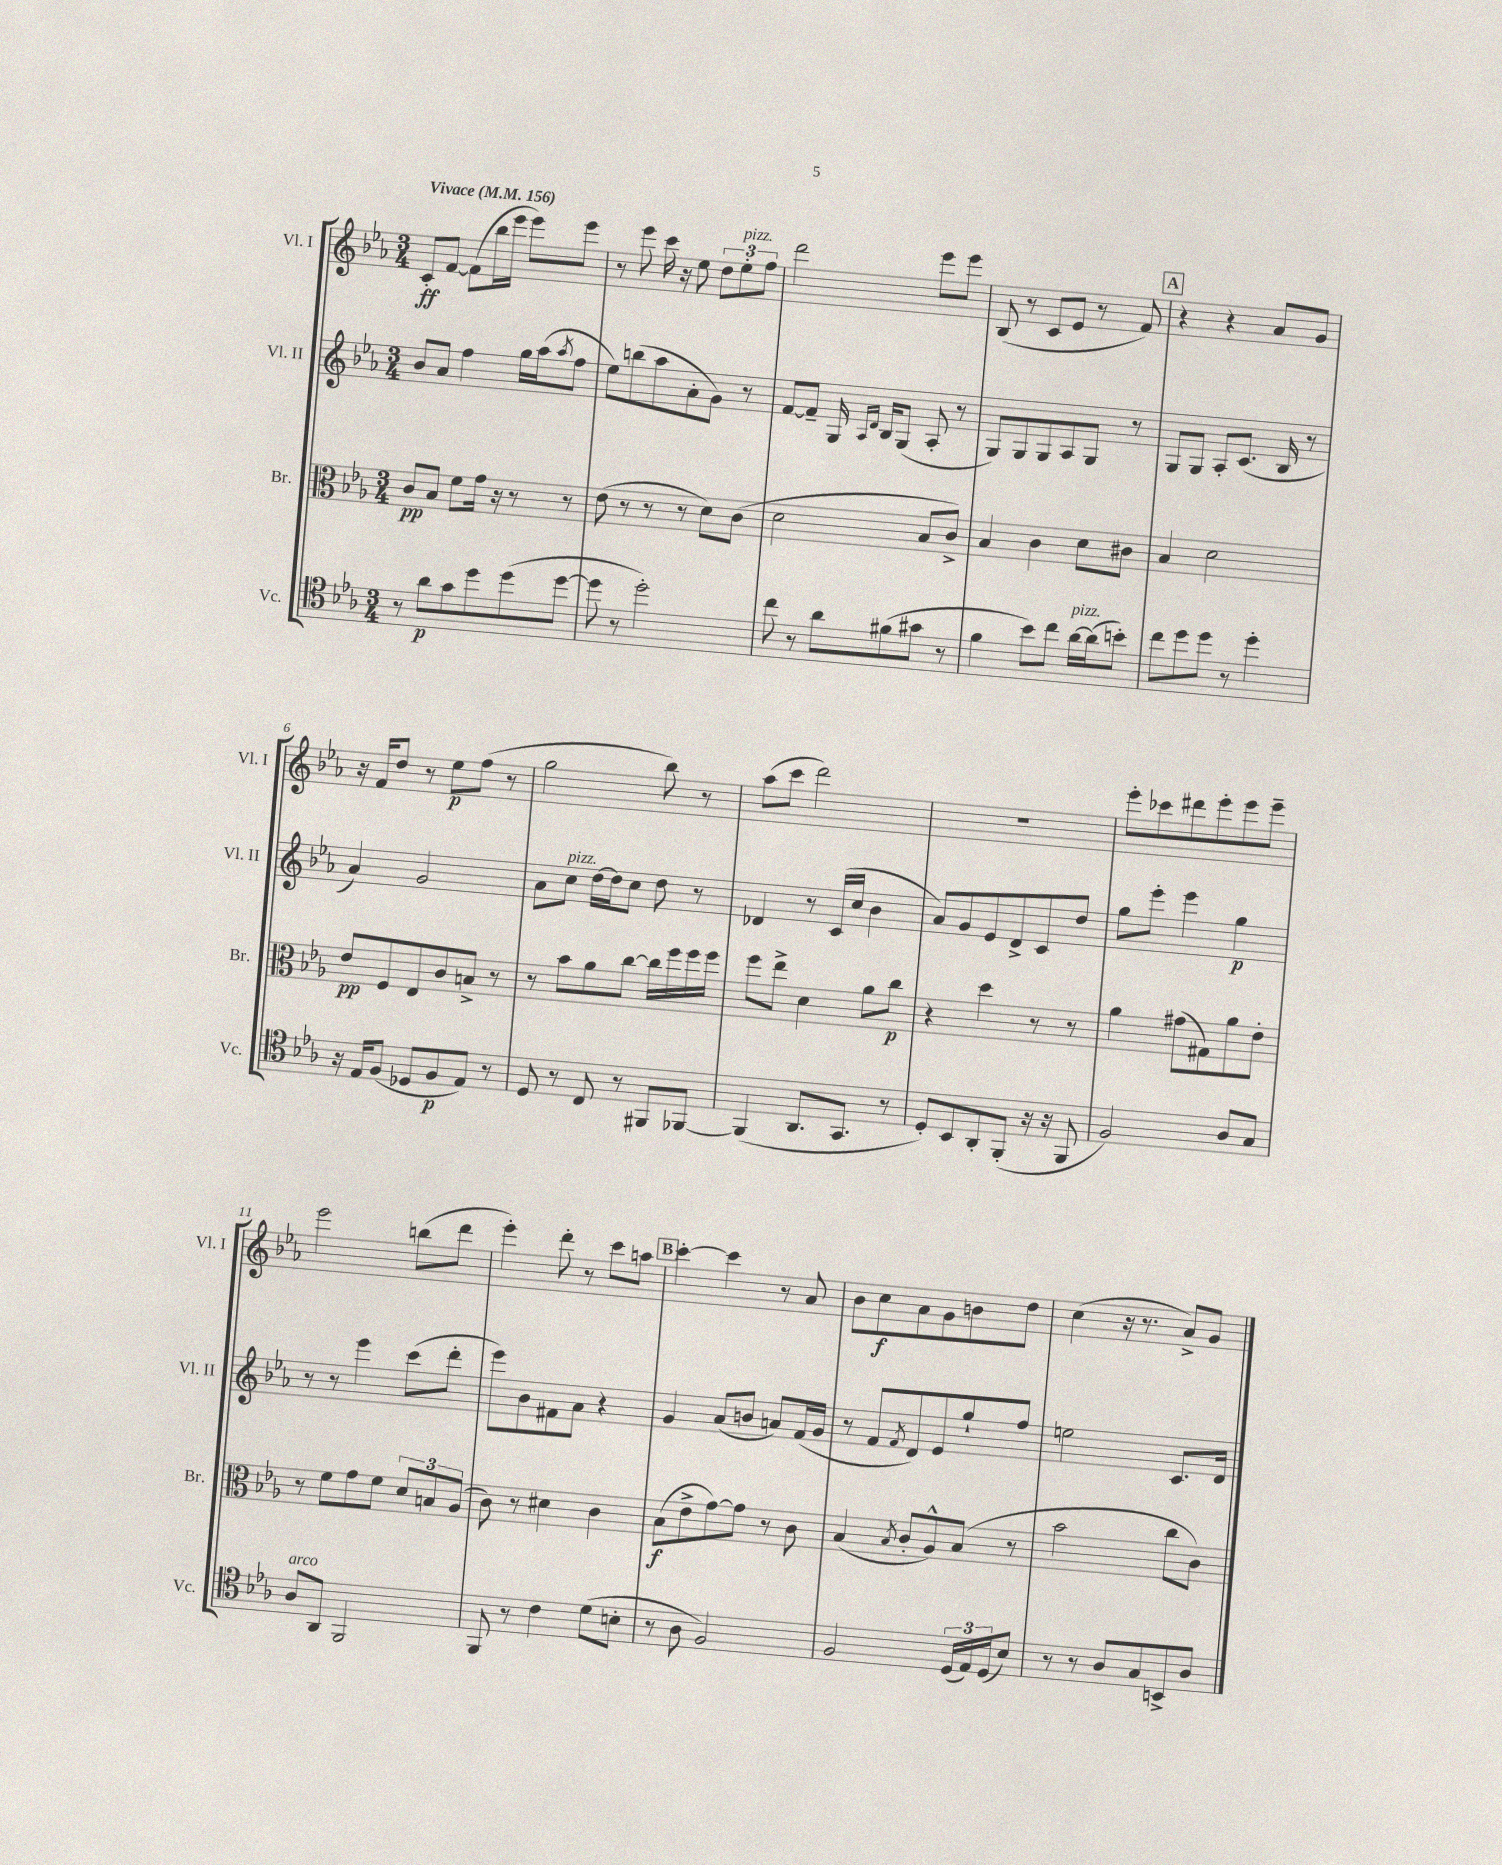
<<
\new StaffGroup <<
\new Staff = "s0" \with { instrumentName = "Vl. I" shortInstrumentName = "Vl. I" } {
    \clef treble \key ees \major \numericTimeSignature \time 3/4 \tempo "Vivace" 4 = 156
    c'8-.\ff f'8~ f'8( bes''16 ees'''16 ees'''8) ees'''8 |
    r8 ees'''8 c'''16 r16 ees''8 \tuplet 3/2 { d''8 ees''8-.^\markup { \italic "pizz." } f''8 } |
    d'''2 ees'''8 ees'''8 |
    bes8( r8 c'8 ees'8 r8 f'8) |
    \mark \markup { \box "A" } r4 r4 aes'8 g'8 |
    r16 f'16 d''8 r8 ees''8\p f''8( r8 |
    g''2 bes''8) r8 |
    aes''8( c'''8 d'''2) |
    R2. |
    ees'''8-. ces'''8 dis'''8 ees'''8-. ees'''8 ees'''8-- |
    ees'''2 b''8( d'''8 |
    ees'''4-.) d'''8-. r8 c'''8 a''8 |
    \mark \markup { \box "B" } c'''4~-. c'''4 r8 aes'8 |
    bes'8 c''8\f aes'8 g'8 b'8 d''8 |
    c''4( r16 r8. aes'8->) g'8 \bar "|." |
}
\new Staff = "s1" \with { instrumentName = "Vl. II" shortInstrumentName = "Vl. II" } {
    \clef treble \key ees \major \numericTimeSignature \time 3/4
    bes'8 aes'8 f''4 g''16 aes''16( \acciaccatura { aes''8 } f''8 |
    ees''8) b''8( aes''8 aes'8-. g'8) r8 |
    f'8~ f'8-- g16 \grace { aes16 d'16 } bes16 g8( aes8-. r8 |
    g8) g8 g8 aes8 g8 r8 |
    \mark \markup { \box "A" } g8 g8 aes8-. c'8.( bes16 r8 |
    aes'4) g'2 |
    aes'8 c''8^\markup { \italic "pizz." } d''16~ d''16 c''8 d''8 r8 |
    des'4 r8 c'16( c''16 bes'4 |
    aes'8) g'8 ees'8 d'8-> c'8 d''8 |
    g''8 ees'''8-. ees'''4 g''4\p |
    r8 r8 ees'''4 c'''8( d'''8-. |
    ees'''8) bes'8 fis'8 aes'8 r4 |
    \mark \markup { \box "B" } g'4 aes'8( b'8 a'8) f'16( g'16 |
    r8 f'8 \acciaccatura { f'8 } d'8) ees'8 g''8-! f''8 |
    e''2 c'8. d'16 \bar "|." |
}
\new Staff = "s2" \with { instrumentName = "Br." shortInstrumentName = "Br." } {
    \clef alto \key ees \major \numericTimeSignature \time 3/4
    c'8\pp bes8 f'8 g'16 r16 r8 r8 |
    ees'8( r8 r8 r8 d'8) c'8( |
    d'2 bes8 c'8->) |
    bes4 c'4 d'8 cis'8 |
    \mark \markup { \box "A" } bes4 d'2 |
    ees'8\pp f8 ees8 c'8 b8-> r8 |
    r8 bes'8 aes'8 c''8~ c''16 f''16 f''16 f''16 |
    f''8 ees''8-> d'4 aes'8 c''8\p |
    r4 d''4 r8 r8 |
    aes'4 gis'8( gis8) aes'8 ees'8-. |
    r8 f'8 g'8 f'8 \tuplet 3/2 { d'8 b8 aes8( } |
    c'8) r8 dis'4 c'4 |
    \mark \markup { \box "B" } bes8\f( ees'8-> g'8~) g'8 r8 c'8 |
    bes4( \acciaccatura { bes8 } c'8-. aes8-^) bes8( r8 |
    bes'2 c''8 c'8) \bar "|." |
}
\new Staff = "s3" \with { instrumentName = "Vc." shortInstrumentName = "Vc." } {
    \clef tenor \key ees \major \numericTimeSignature \time 3/4
    r8 aes'8\p g'8 d''8 d''8( d''8~ |
    d''8 r8 d''2-.) |
    c''8 r8 aes'8 fis'8( gis'8 r8 |
    f'4 bes'8) c''8 aes'16~^\markup { \italic "pizz." } aes'16( b'8-.) |
    \mark \markup { \box "A" } c''8 d''8 d''8 r8 d''4-. |
    r16 ees16 f8( des8 f8\p ees8) r8 |
    d8 r8 c8 r8 fis,8 fes,8~ |
    fes,4( aes,8. g,8. r8 |
    d8-.) bes,8 aes,8-. f,8-.( r16 r16 f,8 |
    f2) aes8 g8 |
    aes8^\markup { \italic "arco" } aes,8 f,2 |
    f,8 r8 c'4 d'8( b8-. |
    \mark \markup { \box "B" } r8 aes8 f2) |
    f2 \tuplet 3/2 { d16( ees16) d16( } bes8) |
    r8 r8 aes8 g8 b,8-> aes8 \bar "|." |
}
>>
>>
